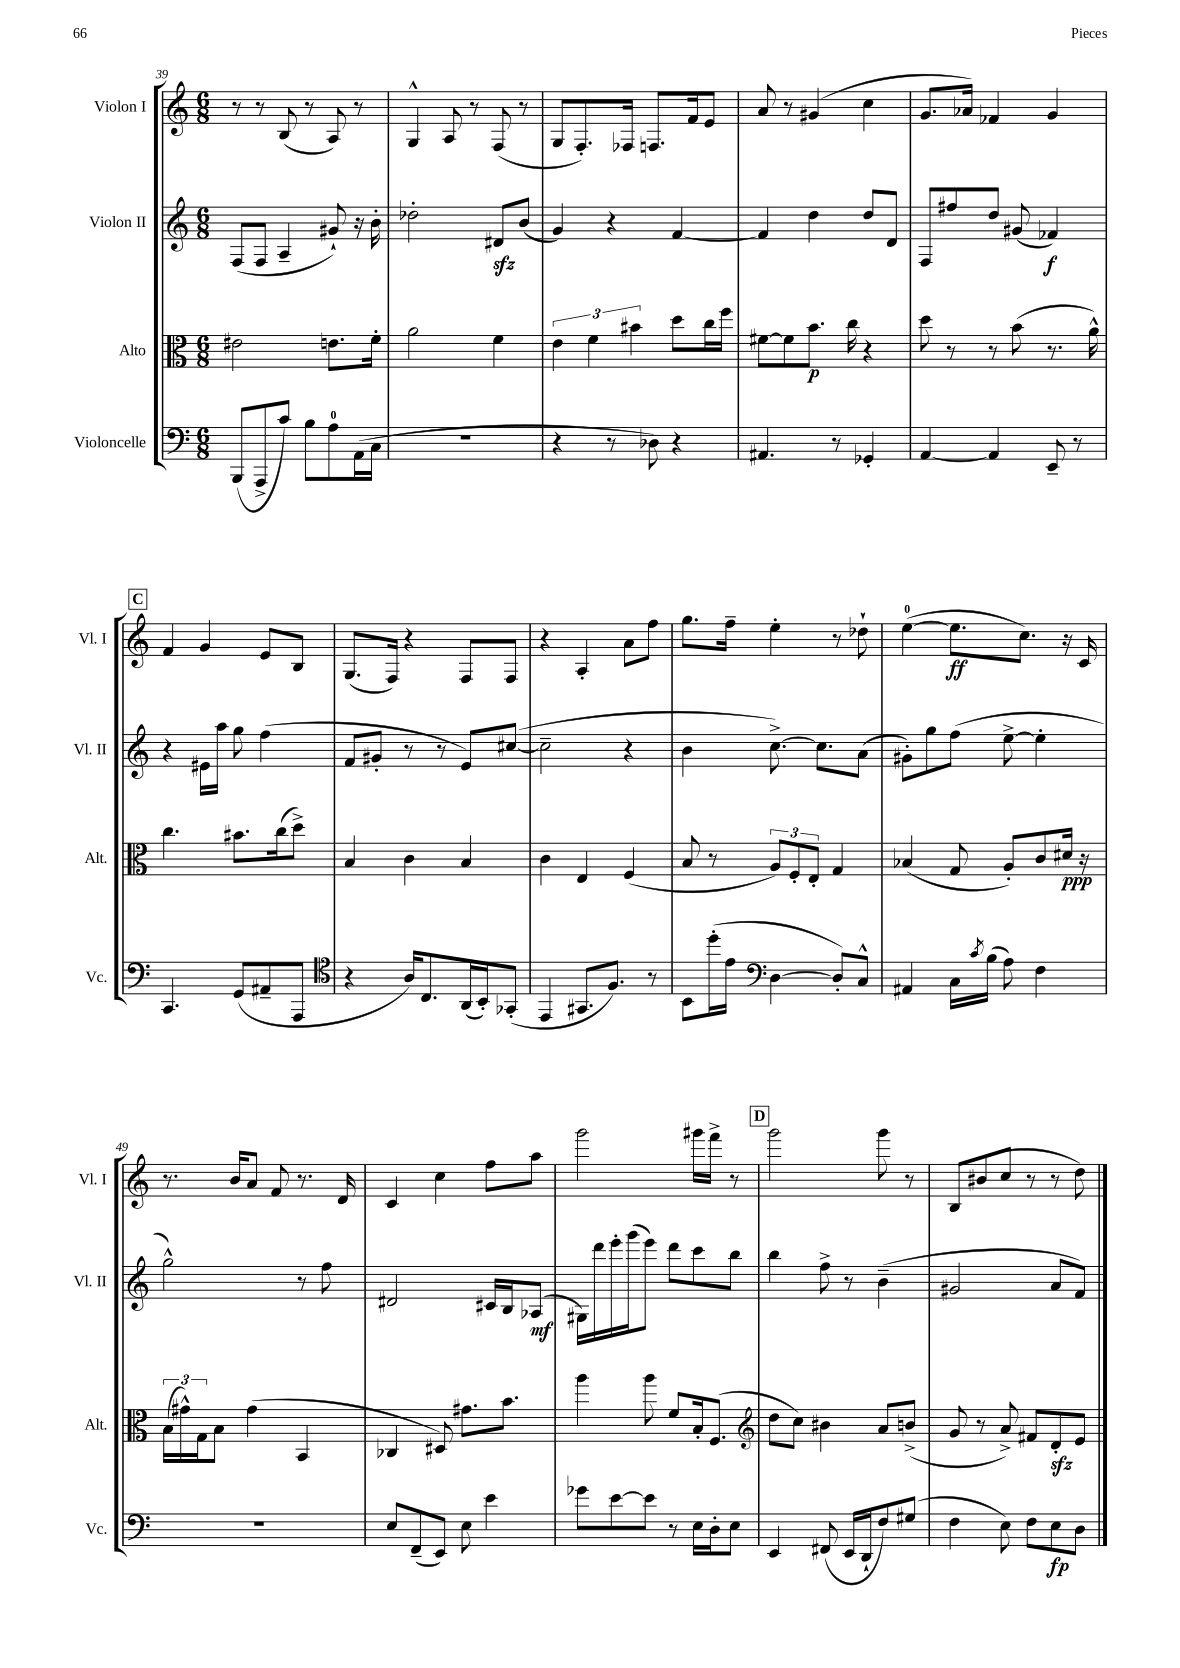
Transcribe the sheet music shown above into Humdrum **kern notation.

**kern	**kern	**kern	**kern
*staff4	*staff3	*staff2	*staff1
*clefF4	*clefC3	*clefG2	*clefG2
*k[]	*k[]	*k[]	*k[]
*M6/8	*M6/8	*M6/8	*M6/8
(8BBB	2e#	(8F	8r
8AAA^	.	8F	8r
8c)	.	4A~	(8B
8B	.	.	8r
8A	8.e	8g#`)	8A)
(16AA	.	16r	8r
16C	16f'	16b'	.
=	=	=	=
2.r	2a	2dd-'	4G^^
.	.	.	8A
.	.	.	8r
.	4f	8d#	(8F
.	.	(8b	8r
=	=	=	=
4r	6e	4g)	8G
.	.	.	8.F')
.	6f	.	.
8r	.	4r	.
.	.	.	16F-
.	6b#	.	.
8D-)	.	.	8.F
4r	8dd	[4f	.
.	.	.	16f
.	16cc	.	8e
.	16ff	.	.
=	=	=	=
4.AA#	[8f#	4f]	8a
.	8f#]	.	8r
.	8.b	4dd	(4g#
8r	.	.	.
.	16cc	.	.
4GG-'	4r	8dd	4cc
.	.	8d	.
=	=	=	=
[4AA	8dd	8F	8.g
.	8r	8ff#	.
.	.	.	16a-)
4AA]	8r	8dd	4f-
.	(8b	(8g#	.
8EE~	8.r	4f-)	4g
8r	.	.	.
.	16a^^)	.	.
=	=	=	=
4.CC	4.cc	4r	4f
.	.	16e#	4g
.	.	16aa	.
(8GG	8.b#	8gg	.
8AA#~	.	(4ff	8e
.	(16cc	.	.
8AAA	8dd^)	.	8B
=	=	=	=
*clefC4	*	*	*
4r	4B	8f	(8.G
.	.	8g#'	.
.	.	.	16F)
16A)	4c	8r	4r
8.C	.	.	.
.	.	8r	.
(16AA	4B	8e)	8F
16BB')	.	.	.
(8GG-'	.	([8cc#	8F
=	=	=	=
4EE	4c	2cc#~]	4r
8.GG#	4E	.	4A'
8.F)	.	.	.
.	(4F	4r	8a
8r	.	.	8ff
=	=	=	=
8BB	8B	4b	8.gg
(16dd'	8r	.	.
16e	.	.	16ff~
*clefF4	*	*	*
[4D	12A)	[8.cc^)	4ee'
.	12F'	.	.
.	12E'	.	.
.	.	8.cc]	.
8D'])	4G	.	8r
8C^^	.	(8a	8dd-`
=	=	=	=
4AA#	(4B-	8g#')	([4ee
.	.	8gg	.
16C	8G	(8ff	8.ee]
8qc	.	.	.
(16B	.	.	.
8A)	8A')	[8ee^	.
.	.	.	8.cc)
4F	8c	4ee']	.
.	16d#	.	16r
.	16r	.	16c
=	=	=	=
2.r	(24B	2gg^^)	8.r
.	24g#^^)	.	.
.	24G	.	.
.	8B	.	.
.	.	.	16b
.	(4g#	.	8a
.	.	.	8f
.	4BB	8r	8.r
.	.	8ff	.
.	.	.	16d
=	=	=	=
8E	4C-	2d#	4c
(8FF~	.	.	.
8EE)	8D#)	.	4cc
8E	8.g#	.	.
4e	.	16c#	8ff
.	8.b	16B	.
.	.	(8A-	8aa
=	=	=	=
8g-	4aa	16G#)	2ggg
.	.	16ddd	.
[8e	.	16eee'	.
.	.	(16ggg	.
8e]	8aa	8eee)	.
8r	8f	8ddd	.
16E	16B'	8ccc	16ggg#
16D'	(8.F	.	16fff^
8E	.	8bb	8r
=	=	=	=
*	*clefG2	*	*
4EE	8dd	4bb	2ggg
.	8cc)	.	.
(8FF#	4b#	8ff^	.
16EE	.	8r	.
16DD`	.	.	.
8F)	8a	(4b~	8ggg
(8G#	(8b^	.	8r
=	=	=	=
4F	8g	2g#	8B
.	8r	.	(8b#
8E)	8a^)	.	8cc
8F	8f#	.	8r
8E	8d'	8a	8r
8D	8e	8f)	8dd)
==	==	==	==
*-	*-	*-	*-
